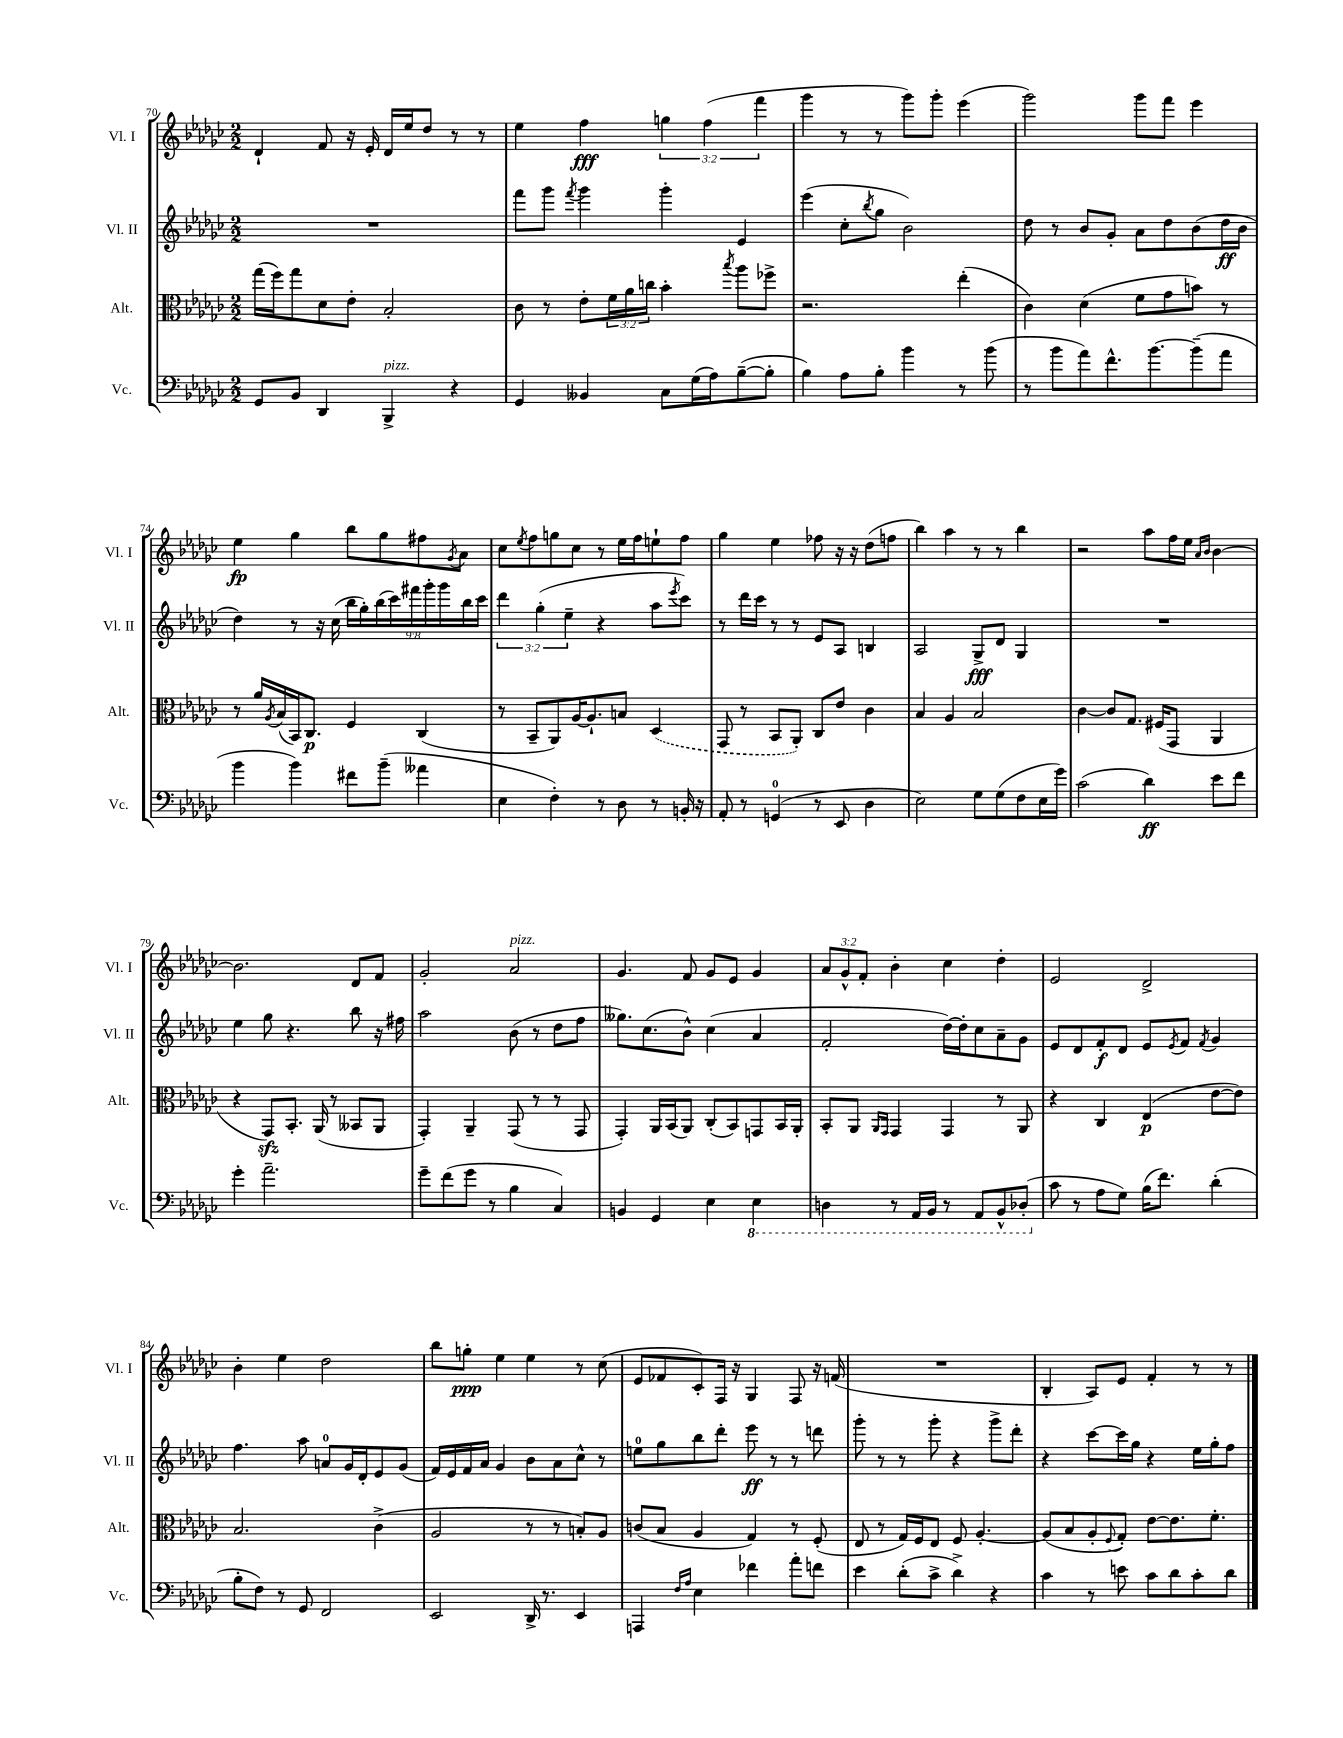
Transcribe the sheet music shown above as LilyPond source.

<<
\new StaffGroup <<
\new Staff = "s0" \with { instrumentName = "Vl. I" shortInstrumentName = "Vl. I" } {
    \clef treble \key ges \major \numericTimeSignature \time 2/2 \override Staff.TupletNumber.text = #tuplet-number::calc-fraction-text
    des'4-! f'8 r16 ees'16-. des'16 ees''16 des''8 r8 r8 |
    ees''4 f''4\fff \tuplet 3/2 { g''4 f''4( f'''4 } |
    ges'''4 r8 r8 ges'''8) ges'''8-. ees'''4( |
    ges'''2) ges'''8 f'''8 ees'''4 |
    ees''4\fp ges''4 bes''8 ges''8 fis''8 \acciaccatura { ges'8 } aes'8 |
    ces''8 \acciaccatura { ees''8 } f''8 g''8 ces''8 r8 ees''16 f''16 e''8-! f''8 |
    ges''4 ees''4 fes''8 r16 r16 des''8( f''8 |
    bes''4) aes''4 r8 r8 bes''4 |
    r2 aes''8 f''16 ees''16 \grace { aes'16 bes'16 } bes'4~ |
    bes'2. des'8 f'8 |
    ges'2-. aes'2^\markup { \italic "pizz." } |
    ges'4. f'8 ges'8 ees'8 ges'4 |
    \tuplet 3/2 { aes'8 ges'8-^ f'8-. } bes'4-. ces''4 des''4-. |
    ees'2 des'2-> |
    bes'4-. ees''4 des''2 |
    bes''8 g''8-.\ppp ees''4 ees''4 r8 ces''8( |
    ees'8 fes'8 ces'8-.) f16 r16 ges4 f8 r16 f'16( |
    R1 |
    bes4-. aes8) ees'8 f'4-. r8 r8 \bar "|." |
}
\new Staff = "s1" \with { instrumentName = "Vl. II" shortInstrumentName = "Vl. II" } {
    \clef treble \key ges \major \numericTimeSignature \time 2/2 \override Staff.TupletNumber.text = #tuplet-number::calc-fraction-text
    R1 |
    f'''8 ges'''8 \acciaccatura { f'''8 } ges'''4 ges'''4-. ees'4 |
    ees'''4( ces''8-. \acciaccatura { bes''8 } ges''8 bes'2) |
    des''8 r8 bes'8 ges'8-. aes'8 des''8 bes'8( des''16\ff bes'16 |
    des''4) r8 r16 ces''16( \tuplet 9/8 { bes''16 ges''16-.) bes''16( ces'''16) fis'''16 ges'''16-. ges'''16 bes''16 ces'''16 } |
    \tuplet 3/2 { des'''4 ges''4-.( ees''4-- } r4 aes''8 \acciaccatura { ees'''8 } ces'''8) |
    r8 des'''16 ces'''16 r8 r8 ees'8 aes8 b4 |
    aes2 ges8->\fff des'8 ges4 |
    R1 |
    ees''4 ges''8 r4. bes''8 r16 fis''16 |
    aes''2 bes'8( r8 des''8 f''8 |
    geses''8.) ces''8.( bes'8-^) ces''4( aes'4 |
    f'2-. des''16~) des''16-. ces''8 aes'8-- ges'8 |
    ees'8 des'8 f'8-.\f des'8 ees'8 \acciaccatura { ees'8 } f'8 \acciaccatura { f'8 } ges'4 |
    f''4. aes''8 a'8-0 ges'16 des'16-. ees'8 ges'8( |
    f'16) ees'16 f'16 aes'16 ges'4 bes'8 aes'8 ces''8-^ r8 |
    e''8-0 ges''8 bes''8 des'''8-. ees'''8\ff r8 r8 d'''8 |
    ges'''8-. r8 r8 ges'''8-. r4 ges'''8-> des'''8-. |
    r4 ces'''8~ ces'''16 ges''16 r4 ees''16 ges''16-. f''8 \bar "|." |
}
\new Staff = "s2" \with { instrumentName = "Alt." shortInstrumentName = "Alt." } {
    \clef alto \key ges \major \numericTimeSignature \time 2/2 \override Staff.TupletNumber.text = #tuplet-number::calc-fraction-text
    ges''16( f''16) ges''8 des'8 ees'8-. bes2-. |
    ces'8 r8 ees'8-. \tuplet 3/2 { f'16 aes'16 c''16 } bes'4-. \acciaccatura { bes''8 } aes''8 fes''8-> |
    r2. ees''4-.( |
    ces'4) des'4( f'8 ges'8 b'8) r8 |
    r8 aes'16 \acciaccatura { aes8 } bes16( bes,16) ces8.\p f4 ces4( |
    r8 bes,8-- aes,8) aes16~ aes8.-! b8 \once \slurDashed des4( |
    ges,8 r8 bes,8 aes,8-.) ces8 ees'8 ces'4 |
    bes4 aes4 bes2 |
    ces'4~ ces'8 ges8. fis16( ges,8 aes,4 |
    r4 ges,8\sfz) bes,8.-. aes,16( r8 beses,8 aes,8 |
    ges,4-.) aes,4-- ges,8( r8 r8 ges,8 |
    ges,4-.) aes,16 bes,16( aes,8) ces8-.( bes,8) g,8 bes,16 aes,16-. |
    bes,8-. aes,8 \grace { aes,16 ges,16 } ges,4 ges,4 r8 aes,8 |
    r4 ces4 ees4\p( ees'8~ ees'8) |
    bes2. ces'4->( |
    aes2 r8 r8 b8-.) aes8 |
    c'8( bes8 aes4 ges4) r8 f8-.( |
    ees8 r8 ges16) f16 ees8 f8 aes4.~-. |
    aes8( bes8 aes8-. \appoggiatura { f8 } ges8-.) ees'8~ ees'8. f'8.-. \bar "|." |
}
\new Staff = "s3" \with { instrumentName = "Vc." shortInstrumentName = "Vc." } {
    \clef bass \key ges \major \numericTimeSignature \time 2/2
    ges,8 bes,8 des,4 bes,,4->^\markup { \italic "pizz." } r4 |
    ges,4 beses,4 ces8 ges16( aes16) bes8~--( bes8-. |
    bes4) aes8 bes8-. bes'4 r8 bes'8( |
    r8 bes'8 aes'8) f'8.-^ bes'8.~ bes'8--( aes'8 |
    bes'4 bes'4) fis'8 bes'8--( aeses'4 |
    ees4 f4-.) r8 des8 r8 b,16-. r16 |
    aes,8-. r8 g,4-0( r8 ees,8 des4 |
    ees2) ges8 ges8( f8 ees16 ges'16) |
    ces'2( des'4\ff) ees'8 f'8 |
    ges'4-. aes'2.-- |
    ges'8-- f'8( ges'8 r8 bes4 ces4) |
    b,4 ges,4 ees4 \ottava #-1 ees,4 |
    d,4 r8 aes,,16 bes,,16 r8 aes,,8 bes,,8-^ des,8-.( \ottava #0 |
    ces'8 r8 aes8 ges8) bes16( f'8.) des'4-.( |
    bes8-. f8) r8 ges,8 f,2 |
    ees,2 des,16-> r8. ees,4 |
    a,,4 \grace { f16 aes16 } ees4 fes'4 aes'8-. f'8 |
    ees'4 des'8-.( ces'8-> des'4->) r4 |
    ces'4 r8 e'8 ces'8 des'8 ces'8-. des'8 \bar "|." |
}
>>
>>
\layout { \context { \Score currentBarNumber = #70 } }
